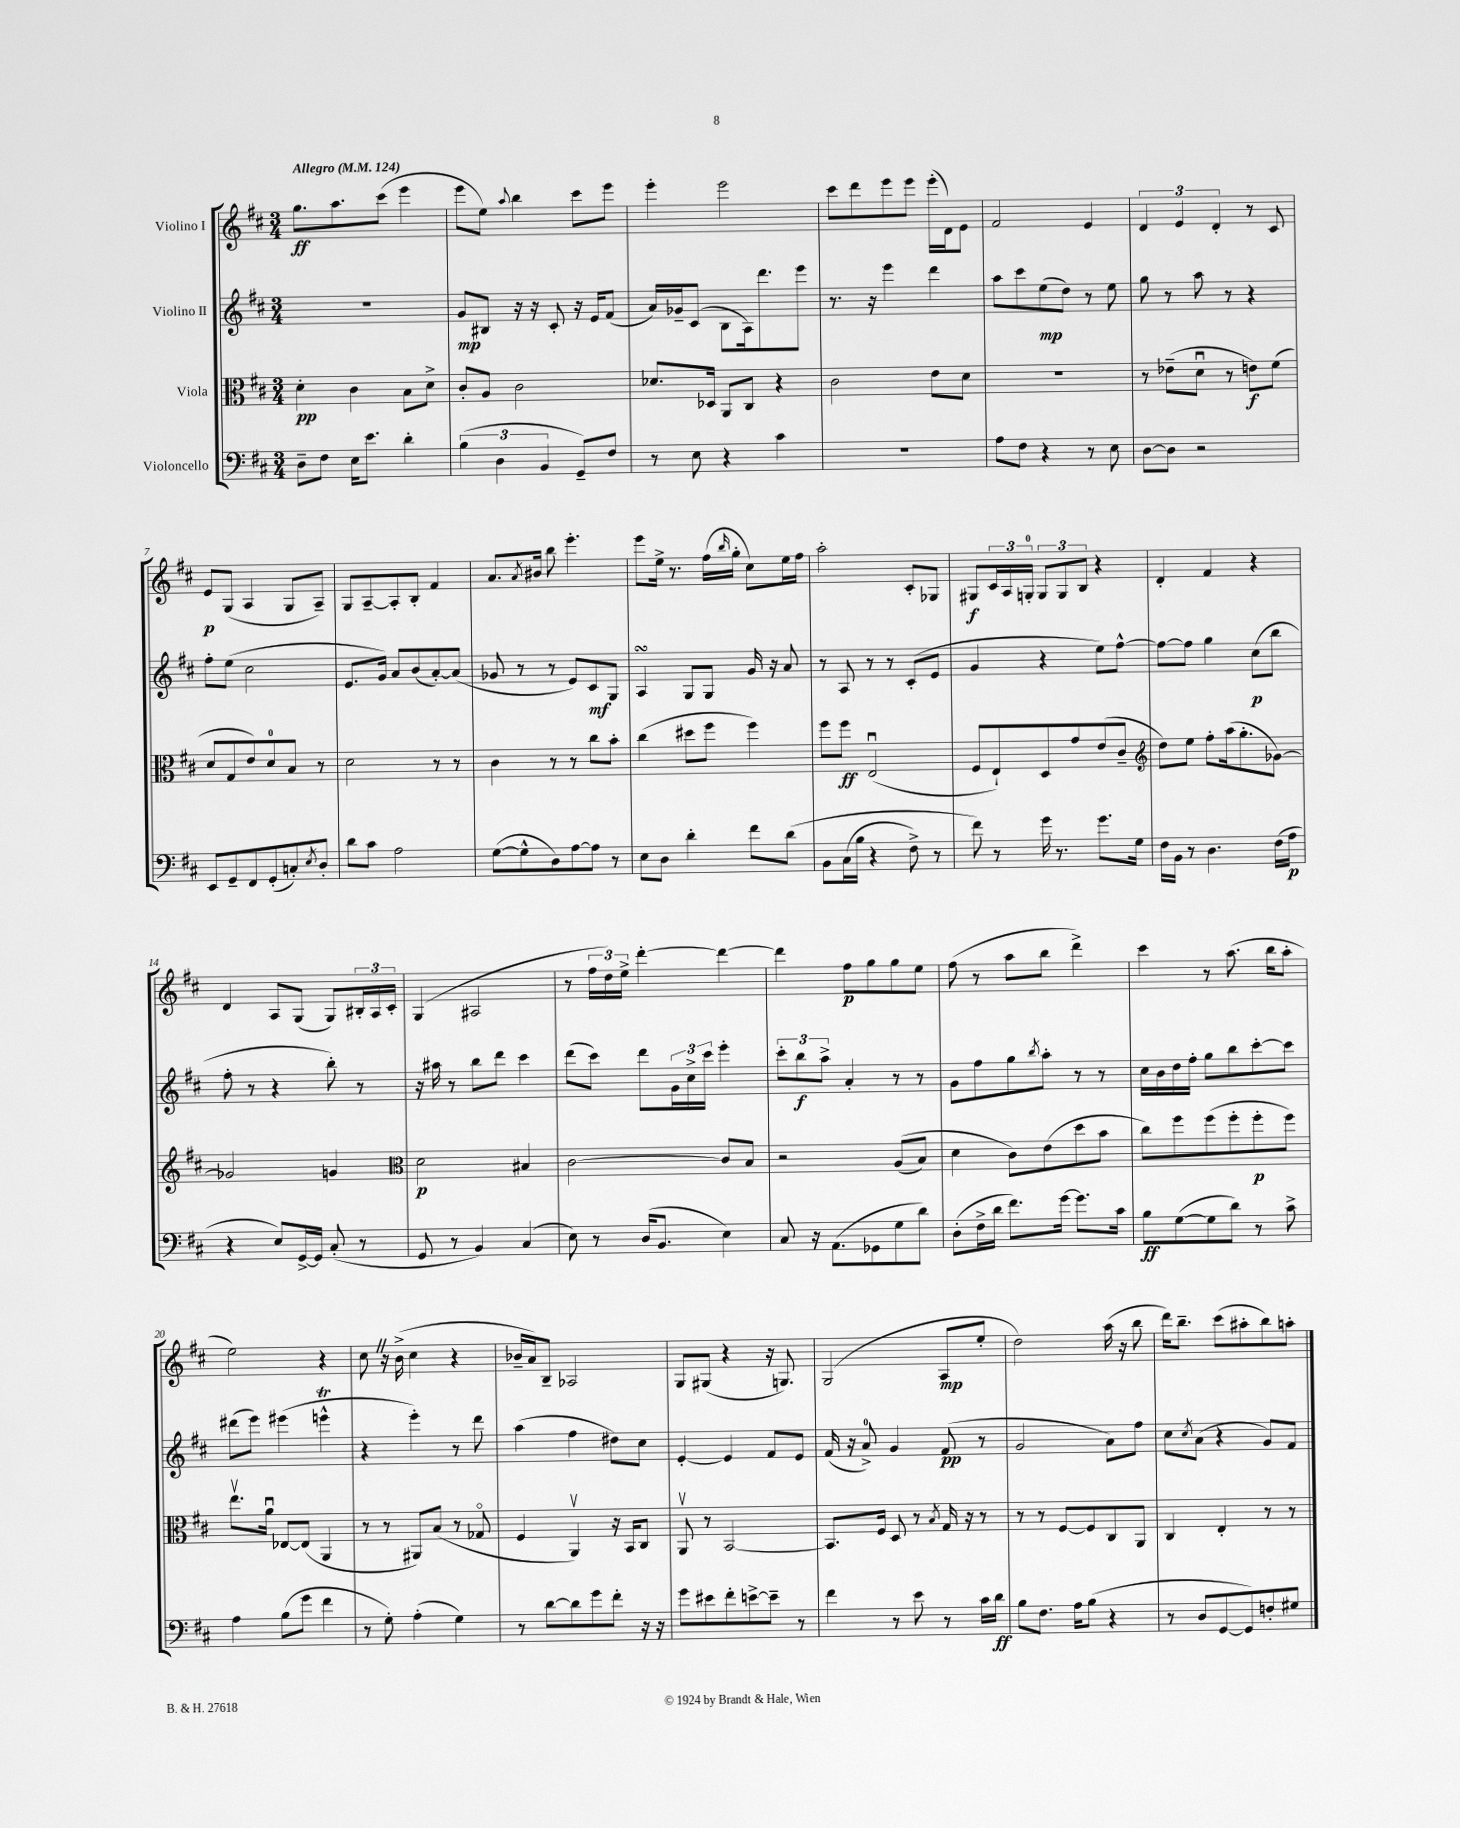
<<
\new StaffGroup <<
\new Staff = "s0" \with { instrumentName = "Violino I" } {
    \clef treble \key d \major \numericTimeSignature \time 3/4 \tempo "Allegro" 4 = 124
    g''8.\ff a''8. cis'''8( e'''4 |
    e'''8 e''8) \appoggiatura { a''8 } b''4 cis'''8 e'''8 |
    e'''4-. e'''2 |
    cis'''8 d'''8 e'''8 e'''8 e'''16-.( d'16) e'8 |
    fis'2 e'4 |
    \tuplet 3/2 { d'4 e'4 d'4-. } r8 cis'8 |
    e'8\p g8( a4 g8 a8--) |
    g8 a8~-- a8-. b8-. fis'4 |
    a'8. \acciaccatura { a'8 } bis'16 b''8 e'''4.-. |
    e'''8 e''16-> r8. fis''16( \grace { b''16 } g''16-. cis''8) e''16 fis''16 |
    a''2-. cis'8-. ges8 |
    gis8\f \tuplet 3/2 { cis'16 a16 g16-0-. } \tuplet 3/2 { g8 g8 b8 } r4 |
    d'4-. fis'4 r4 |
    d'4 a8 g8( g8) \tuplet 3/2 { bis16-. a16 cis'16-. } |
    g4( ais2 |
    r8 \tuplet 3/2 { fis''16 d''16) e''16-> } d'''4~-. d'''4~ |
    d'''4 fis''8\p g''8 g''8 e''8 |
    fis''8( r8 a''8 b''8 d'''4->) |
    cis'''4 r8 a''8.( b''16 a''8-. |
    e''2) r4 |
    cis''8 \once \override BreathingSign.text = \markup { \musicglyph "scripts.caesura.straight" } \breathe r16 b'16->( cis''4 r4 |
    bes'16-- a'16) b8-- aes2 |
    g8 gis8( r4 r16 g8.) |
    g2( a8\mp e''8-. |
    d''2) a''16( r16 b''8 |
    d'''16) b''8.-- cis'''8( ais''8-. b''8) a''8-. \bar "|." |
}
\new Staff = "s1" \with { instrumentName = "Violino II" } {
    \clef treble \key d \major \numericTimeSignature \time 3/4
    R2. |
    g'8\mp bis8 r16 r16 cis'8-. r16 e'16 fis'8( |
    a'16) ges'16-- cis'8( b8 a16) d'''8. e'''8 |
    r8. r16 e'''4 d'''4 |
    a''8 cis'''8 e''8\mp( d''8) r8 e''8 |
    g''8 r8 a''8 r8 r4 |
    fis''8-. e''8( cis''2 |
    e'8. g'16) a'8 b'8( a'8~-.) a'8( |
    ges'8 r8 r8 e'8) cis'8\mf g8 |
    a4\turn g8 g8 g'16 r16 a'8 |
    r8 a8 r8 r8 cis'8-.( e'8 |
    g'4 r4 e''8) fis''8~-^ |
    fis''8~ fis''8 g''4 cis''8\p( b''8 |
    fis''8-. r8 r4 b''8-.) r8 |
    r16 ais''16 r8 b''8 d'''8 cis'''4 |
    d'''8( cis'''8) d'''8 \tuplet 3/2 { g'16 cis''16-> cis'''16 } e'''4-. |
    \tuplet 3/2 { cis'''8-. b''8\f a''8-> } a'4-. r8 r8 |
    g'8 fis''8 g''8 \acciaccatura { b''8 } a''8-. r8 r8 |
    cis''16 b'16 d''16 fis''16-. g''8 b''8 cis'''8~-. cis'''8 |
    dis'''8( e'''8) eis'''4( e'''4-^\trill |
    r4 e'''4-.) r8 d'''8 |
    a''4( fis''4 dis''8) cis''8 |
    e'4~-. e'4 fis'8 e'8 |
    fis'16( r16 a'8-0->) g'4 fis'8\pp( r8 |
    g'2 a'8) fis''8 |
    cis''8 \acciaccatura { cis''8 } a'8( r4 g'8) fis'8 \bar "|." |
}
\new Staff = "s2" \with { instrumentName = "Viola" } {
    \clef alto \key d \major \numericTimeSignature \time 3/4
    d'4-.\pp cis'4 b8 d'8-> |
    cis'8-. a8 cis'2 |
    des'8. des16 a,8 cis8 r4 |
    cis'2 e'8 d'8 |
    R2. |
    r8 ees'8--( d'8\downbow r8 e'8\f) fis'8( |
    d'8 g8 e'8) d'8-0 b8 r8 |
    d'2 r8 r8 |
    cis'4 r8 r8 cis''8 b'8-. |
    cis''4( dis''8 fis''8 fis''4) |
    fis''8 fis''8\ff e2\downbow( |
    fis8 e8-!) d8 g'8 e'8( cis'8-- |
    \clef treble d''8) e''8 fis''8-. a''16( g''8.-. ges'8~) |
    ges'2 g'4 |
    \clef alto d'2\p bis4 |
    cis'2~ cis'8 b8 |
    r2 a8(\( b8) |
    d'4 cis'8\) e'8( d''8 b'8 |
    cis''8) fis''8 fis''8( fis''8-. fis''8-.\p fis''8) |
    e''8.\upbow a'16\downbow ees8~ ees8( a,4 |
    r8 r8 ais,8) b8( r8 ges8\flageolet |
    fis4 a,4\upbow) r16 b,16 cis8 |
    a,8\upbow r8 b,2~ |
    b,8. fis16 d8 r8 \acciaccatura { b8 } g16 r16 r8 |
    r8 r8 fis8~ fis8 cis8 a,8 |
    cis4 e4-. r8 r8 \bar "|." |
}
\new Staff = "s3" \with { instrumentName = "Violoncello" } {
    \clef bass \key d \major \numericTimeSignature \time 3/4
    d8-- fis8 e16 e'8. d'4-. |
    \tuplet 3/2 { b4( d4 b,4 } g,8--) fis8 |
    r8 e8 r4 cis'4 |
    R2. |
    a8 fis8 r4 r8 e8 |
    d8~ d8 r2 |
    e,8 g,8-- fis,8 g,8-.( c8-.) \acciaccatura { e8 } d8-. |
    d'8 cis'8 a2 |
    g8~( g8-^ d8) a8~ a8 r8 |
    e8 d8 d'4-. fis'8 d'8\( |
    b,8 cis16( b16 r4 fis8->) r8 |
    fis'8\) r8 g'16 r8. g'8. g16 |
    fis16 b,16 r8 d4. fis16( a16\p |
    r4 e8) g,16~-> g,16 cis8-.( r8 |
    g,8 r8 b,4) cis4( |
    e8) r8 d16( b,8. e4) |
    cis8 r16 a,8.( ges,8 g8 d'8) |
    d8-.( fis16-> d'16 fis'8.) g'16~ g'8. cis'16 |
    b8\ff g8~( g8 d'8) r8 cis'8-> |
    a4 b8( g'8 fis'4 |
    r8 g8-.) a4-.( g4) |
    r8 d'8~ d'8 g'8 fis'8-. r16 r16 |
    g'8 eis'8 fis'8-. e'8~-> e'8-- r8 |
    fis'4 r8 e'8 r8 cis'16 d'16\ff |
    b8 fis8. a16 b8( r4 |
    r8 d8 g,8~ g,8) f8-. gis8 \bar "|." |
}
>>
>>
